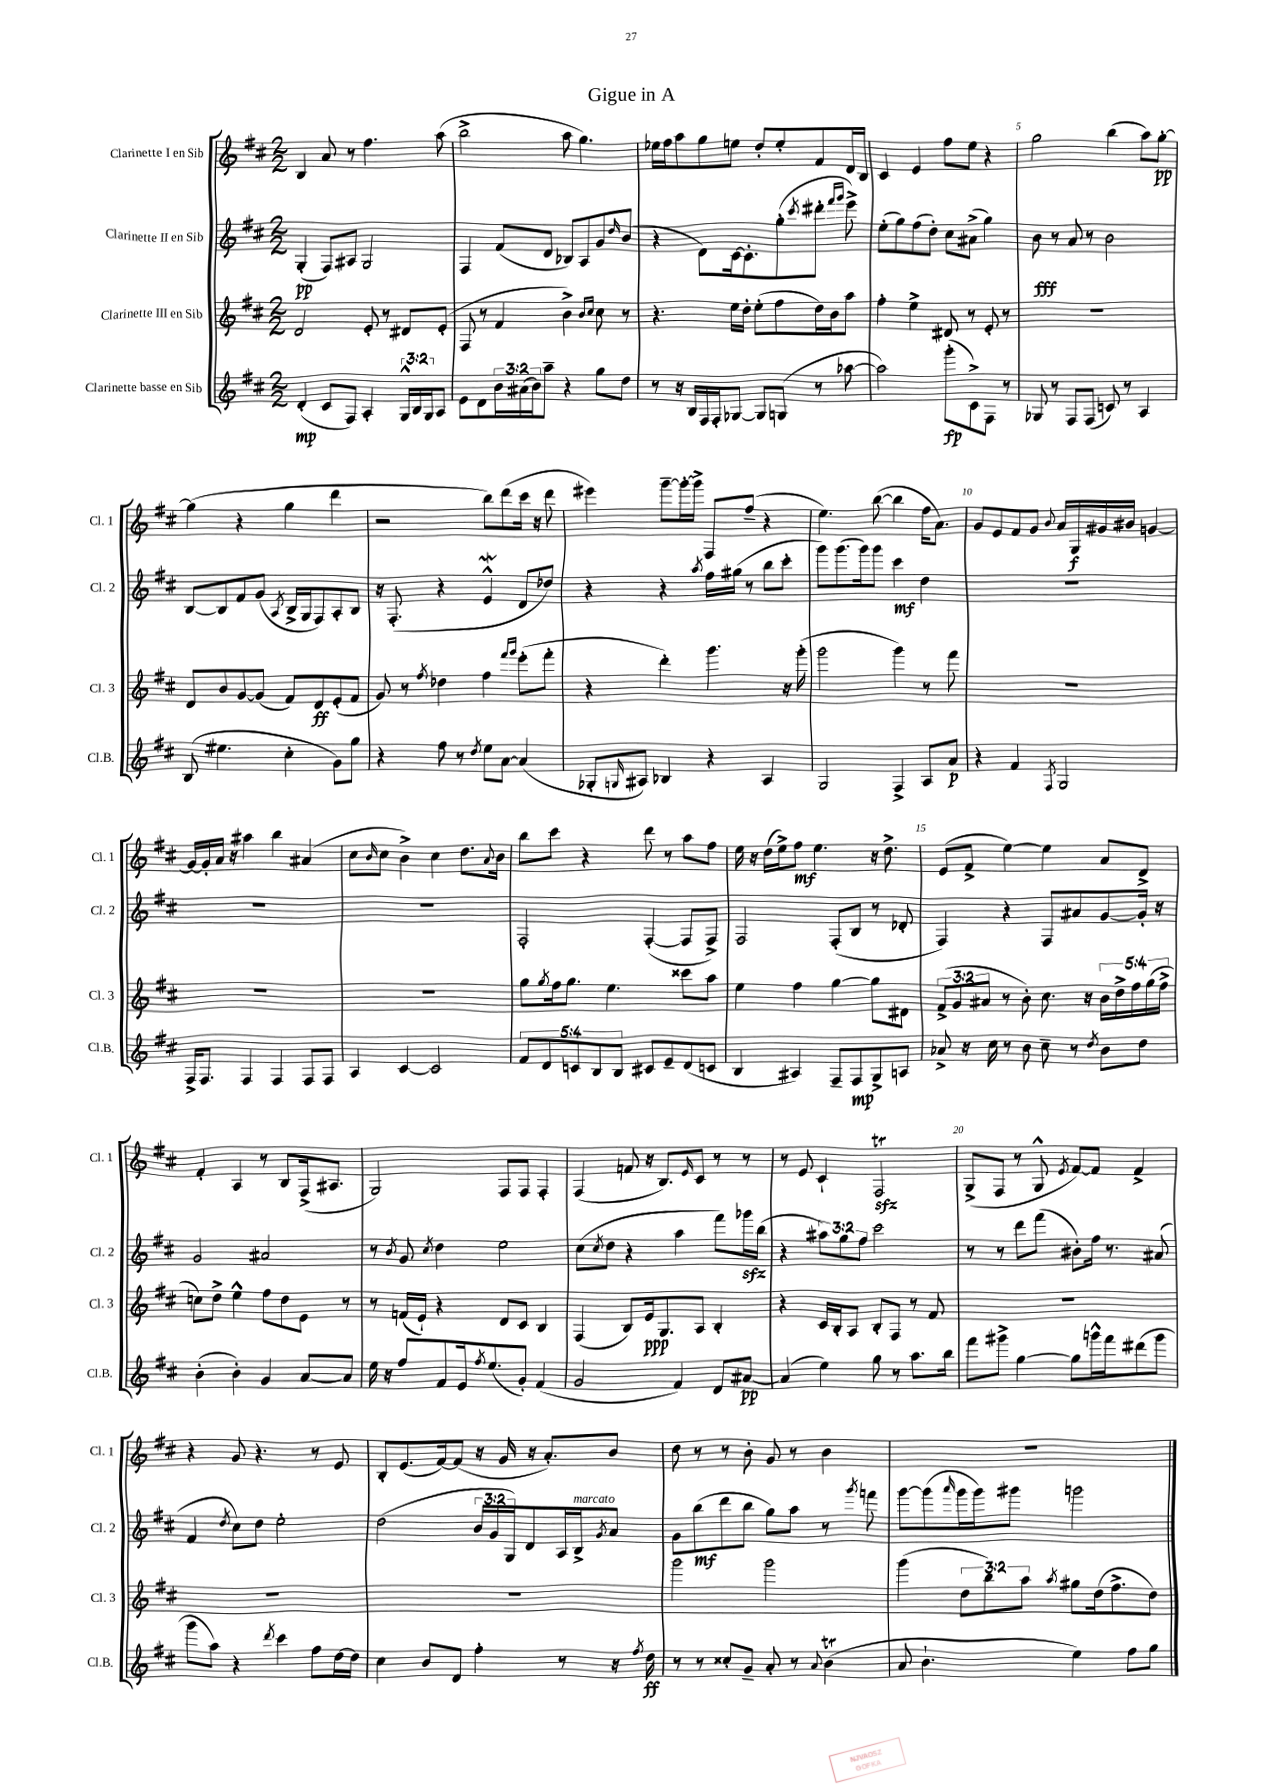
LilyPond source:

\header { title = "Gigue in A" }
<<
\new StaffGroup <<
\new Staff = "s0" \with { instrumentName = "Clarinette I en Sib" shortInstrumentName = "Cl. 1" } {
    \clef treble \key d \major \numericTimeSignature \time 2/2
    b4 a'8 r8 fis''4. a''8( |
    b''2-> a''8 g''4.) |
    ees''16 fis''16 a''8 g''8 e''8 d''8-. e''8-. fis'8 d'16 b16 |
    cis'4 e'4 fis''8 e''8 r4 |
    g''2 b''4( a''8) g''8~-.\pp |
    g''4( r4 g''4 d'''4 |
    r2 b''8) d'''8( cis'''16 r16 d'''8 |
    eis'''4) g'''8~-- g'''16~-. g'''16-> fis8 fis''8--( r4 |
    e''4.) b''8~( b''4 fis''16 a'8.) |
    g'8 e'8 fis'8 g'8 \appoggiatura { b'8 } a'16 g16\f gis'16 bis'16 g'4~ |
    g'16~ g'16-. a'16 r16 ais''4 b''4 ais'4( |
    cis''8 \grace { b'16 } cis''8 b'4->) cis''4 d''8. \appoggiatura { a'8 } b'16 |
    b''8 cis'''8 r4 d'''8 r8 a''8 fis''8 |
    e''16 r16 d''16( e''16->) fis''8\mf e''4. r16 d''8.-> |
    e'8( fis'8-> e''4~) e''4 a'8 d'8-> |
    fis'4-. a4 r8 b8 fis16->( ais8. |
    g2) fis8 fis8 fis4-. |
    fis4( f'8 r16 b8.) \grace { e'16 } cis'8 r8 r8 |
    r8 e'8 cis'4-! fis2\trill\sfz |
    g8->( fis8 r8 g8-^ \acciaccatura { e'8 } fis'8~) fis'8 fis'4-> |
    r4 g'8 r4. r8 e'8 |
    b8-. e'8.( fis'16~) fis'8( r16 g'16 r16 a'8.-.) b'8 |
    d''8 r8 r8 b'8-. g'8 r8 b'4 |
    R1 \bar "|." |
}
\new Staff = "s1" \with { instrumentName = "Clarinette II en Sib" shortInstrumentName = "Cl. 2" } {
    \clef treble \key d \major \numericTimeSignature \time 2/2 \override Staff.TupletNumber.text = #tuplet-number::calc-fraction-text
    g4-.\pp( fis8) ais8 g2 |
    fis4 fis'8( d'8 bes8) a8 g'8 \grace { d''16 } b'8( |
    r4 d'8) cis'16~ cis'8.-. g''8-.( \acciaccatura { cis'''8 } dis'''8-. \grace { fis'''16 g'''16 } e'''8->) |
    e''8-.( g''8) fis''8( d''8-.) cis''8 ais'8->( g''4) |
    b'8\fff r8 a'8 r8 b'2 |
    b8~ b8 fis'8 g'8( \acciaccatura { a8 } b16-> g16 fis8) a8-. b8 |
    r16 fis8.-.( r4 e'4-^\mordent d'8 des''8) |
    r4 r4 \acciaccatura { a''8 } fis''16 gis''16( r8 b''8 cis'''8-. |
    g'''8) g'''8.( g'''16) g'''8 cis'''4\mf d''4 |
    R1 |
    R1 |
    R1 |
    fis2-. fis4~-.( fis8 fis8->) |
    fis2 fis8-.( b8 r8 des'8-. |
    fis4) r4 fis8 ais'8 g'8~ g'16-. r16 |
    g'2 ais'2 |
    r8 \acciaccatura { b'8 } g'8 \acciaccatura { cis''8 } d''4 e''2 |
    cis''8( \acciaccatura { cis''8 } d''8 r4 a''4 fis'''8) ges'''16\sfz b''16( |
    r4 \tuplet 3/2 { ais''8) g''8 fis''8 } cis'''2 |
    r8 r8 d'''8 fis'''8( bis'8-.) fis''16 r8. ais'8( |
    fis'4 \acciaccatura { d''8 } cis''8) d''8 e''2-. |
    d''2( \tuplet 3/2 { b'16 g'16 g16) } d'8 a16 b16->^\markup { \italic "marcato" } \acciaccatura { g'8 } a'8 |
    g'8 b''8\mf( d'''8 b''8 g''8) a''8 r8 \acciaccatura { g'''8 } f'''8 |
    g'''8~ g'''8( \grace { a'''16 } g'''16 g'''16) gis'''8 g'''2 \bar "|." |
}
\new Staff = "s2" \with { instrumentName = "Clarinette III en Sib" shortInstrumentName = "Cl. 3" } {
    \clef treble \key d \major \numericTimeSignature \time 2/2 \override Staff.TupletNumber.text = #tuplet-number::calc-fraction-text
    d'2 e'8-. r8 dis'8 e'8-.( |
    fis8 r8 fis'4 b'4->) \grace { b'16 cis''16 } cis''8 r8 |
    r4. e''16 d''16-. e''8-.( fis''8 d''16) b'16 a''8 |
    fis''4-. e''4-> dis'8 r8 e'8-. r8 |
    R1 |
    d'8 b'8 g'8~ g'8( fis'8) d'8\ff e'8-.( fis'8 |
    g'8) r8 \acciaccatura { fis''8 } des''4 fis''4 \grace { fis'''16 g'''16 } e'''8-.( fis'''8-. |
    r4 d'''4-.) g'''4. r16 g'''16-.( |
    g'''2 g'''4) r8 fis'''8 |
    R1 |
    R1 |
    R1 |
    g''8 \acciaccatura { g''8 } fis''16 g''8. e''4. cisis'''8 a''8 |
    e''4 fis''4 g''4~ g''8 dis'8 |
    \tuplet 3/2 { fis'8->( g'8 ais'8 } r8 b'8-.) cis''8. r16 \tuplet 5/4 { b'16 d''16-> fis''16 g''16( fis''16-> } |
    c''8) d''8-> e''4-^ fis''8 d''8 e'8 r8 |
    r8 f'16( e'16-!) r4 d'8 cis'8 b4 |
    fis4( b8) e'16\ppp g8. a8 b4-. |
    r4 cis'16 b16-. a8 b8-. fis8 r8 fis'8 |
    R1 |
    R1 |
    R1 |
    g'''2 g'''2 |
    g'''4( \tuplet 3/2 { d''8 b''8) a''8 } \acciaccatura { a''8 } gis''8 d''16( fis''8.-> d''8) \bar "|." |
}
\new Staff = "s3" \with { instrumentName = "Clarinette basse en Sib" shortInstrumentName = "Cl.B." } {
    \clef treble \key d \major \numericTimeSignature \time 2/2 \override Staff.TupletNumber.text = #tuplet-number::calc-fraction-text
    d'4-.\mp( cis'8 fis8) a4-. \tuplet 3/2 { g16-^ b16 g16 } a8 |
    e'8 d'8 \tuplet 3/2 { b'16 ais'16( b'16) } a''8-- r4 g''8 d''8 |
    r8 r16 b16 fis16 fis16-. ges8~ ges8 g8( r8 aes''8~ |
    aes''2) g'''8-.\fp( cis'8->) fis8 r8 |
    ges8 r8 fis8 fis8( c'8) r8 a4 |
    b8( eis''4. cis''4-. g'8) g''8 |
    r4 fis''8 r8 \acciaccatura { d''8 } e''8 a'8~ a'4( |
    ges8-. \grace { g16 } ais8) bes4 r4 ais4 |
    g2 fis4-> a8 a'8\p |
    r4 fis'4 \acciaccatura { fis8 } g2 |
    fis16-> fis8. fis4 fis4 fis8 fis8 |
    a4 cis'4~ cis'2 |
    \tuplet 5/4 { fis'8 d'8 c'8 b8 b8 } cis'8 e'8-- d'8( c'8 |
    b4 ais4) fis8-- fis8\mp g8-> a8 |
    aes'8-> r16 cis''16 r8 b'8 cis''8-- r8 \acciaccatura { d''8 } b'8 d''8 |
    b'4-.( b'4-.) g'4 a'8~ a'8 |
    e''16 r16 fis''8 fis'8 e'16 \acciaccatura { fis''8 } e''8.( g'8-.) fis'4( |
    g'2 fis'4) d'8 ais'8~\pp |
    ais'4( e''4) g''8 r8 a''8. b''16 |
    fis'''8 gis'''8-> g''4~ g''8 g'''16-^ fis'''16 dis'''8( g'''8 |
    g'''8 a''8) r4 \acciaccatura { d'''8 } cis'''4 fis''8 d''16~ d''16 |
    cis''4 b'8 d'8 fis''4-. r8 r16 \acciaccatura { fis''8 } d''16\ff |
    r8 r8 cisis''8-. g'8-- a'8-. r8 \appoggiatura { a'8 } b'4\trill( |
    a'8 b'4.-! e''4) fis''8 g''8 \bar "|." |
}
>>
>>
\layout { \context { \Score \override BarNumber.break-visibility = ##(#f #t #t) barNumberVisibility = #(every-nth-bar-number-visible 5) } }
